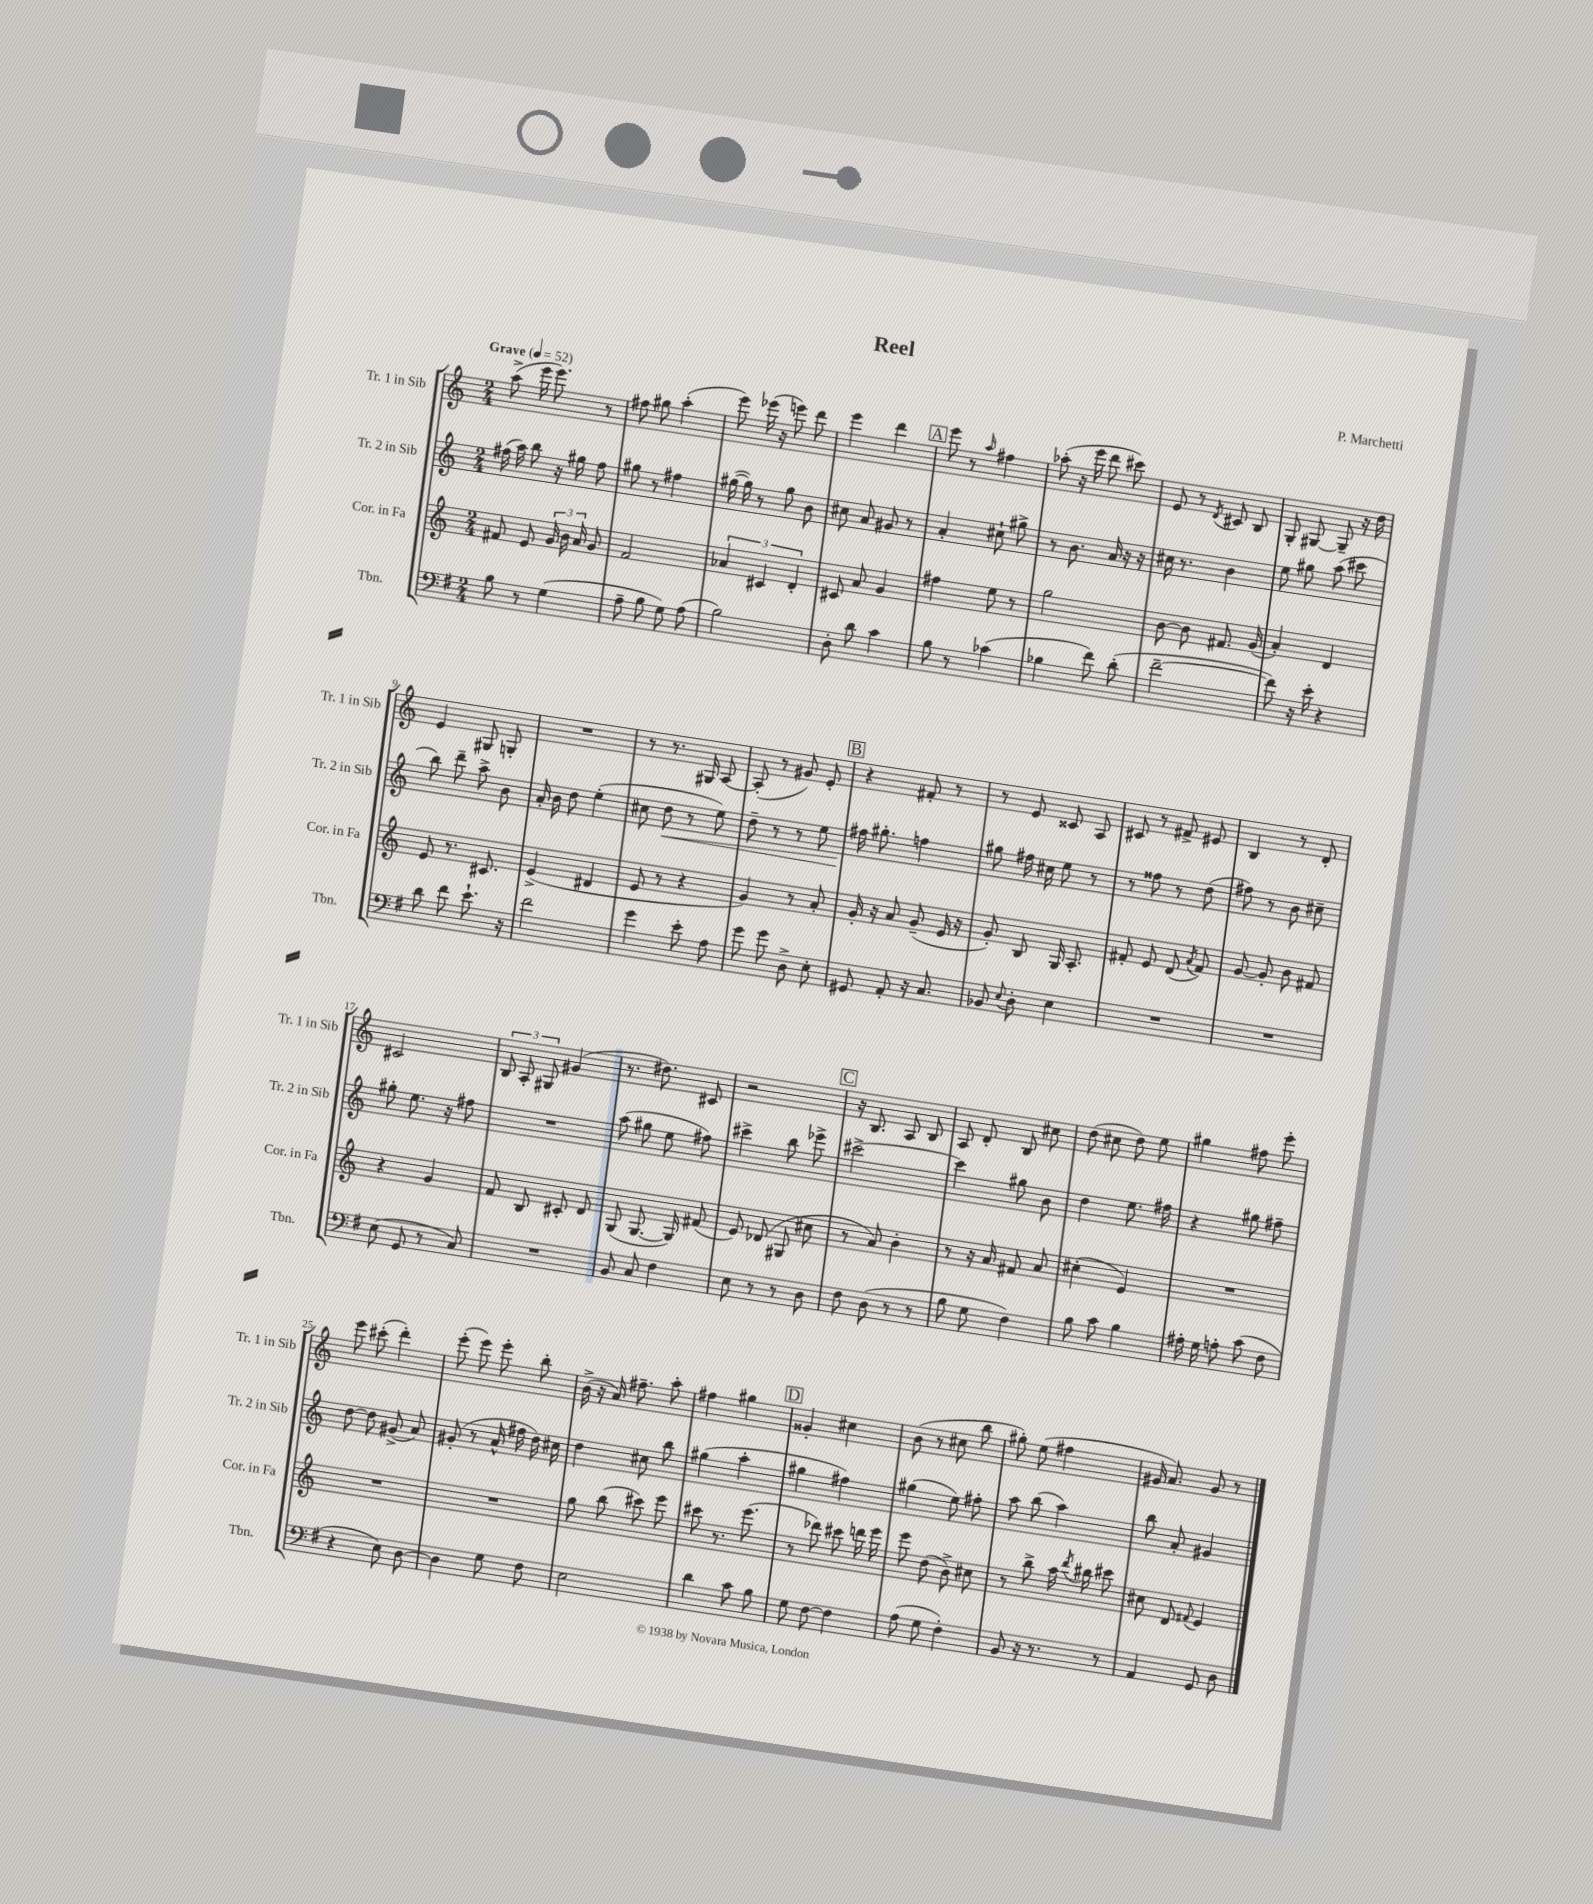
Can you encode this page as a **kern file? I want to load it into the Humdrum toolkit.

**kern	**kern	**kern	**kern
*staff4	*staff3	*staff2	*staff1
*clefF4	*clefG2	*clefG2	*clefG2
*k[f#]	*k[]	*k[]	*k[]
*M2/4	*M2/4	*M2/4	*M2/4
*MM52	*MM52	*MM52	*MM52
8B\	8f#/	(16ff#\	(8aa^\
.	.	16aa\)	.
8r	8e/	8bb\	16eee\
.	.	.	8.eee\)
(4G\	24g/	16r	.
.	24b\	.	.
.	.	16gg#\	.
.	24a/	.	.
.	8g/	8ff#\	8r
=	=	=	=
8A~\	2f/	8gg#\	8ff#\
8B\	.	8r	8gg#\
8G\)	.	4ff#\	(4aa'\
(8A\	.	.	.
=	=	=	=
2B\)	6a-/	([16gg#\	8eee\)
.	.	16gg#\])	.
.	.	8r	(16eee-\
.	6c#/	.	.
.	.	.	16r
.	.	8gg#\	8eee\)
.	6d'/	.	.
.	.	8b\	8ddd\
=	=	=	=
8D'\	8c#/	8cc#\	4eee\
8d\	8a/	8a/	.
4c\	4g/	8g#/	4ddd\
.	.	8r	.
=	=	=	=
8B\	4ff#\	4a'/	8eee\
8r	.	.	8r
.	.	.	16qqaa/
(4c-\	8ee\	8cc#`\	4ff#\
.	8r	8gg#^\	.
=	=	=	=
4B-\	2gg\	8r	(8aa-'\
.	.	8.b\	16r
.	.	.	16eee\
8f#\)	.	.	8ddd\
.	.	16a/	.
(8d'\	.	16r	8ccc#\)
.	.	16r	.
=	=	=	=
[2f#~\	[8b\	16cc#\	8e/
.	.	8.r	.
.	8b\]	.	8r
.	.	.	8qd/
.	8.f#/	4b\	8c#/
.	.	.	8B/
.	(16g/	.	.
=	=	=	=
8f#\])	4a'/)	8ee\	8G'/
16r	.	8gg#\	[8G#/
16e'\	.	.	.
4r	4d/	(8aa\	8G#~/]
.	.	8ccc#\	16r
.	.	.	16dd\
=	=	=	=
8d\	8e/	8bb\)	4e/
8f#\	8.r	8ddd~\	.
8.e`\	.	8aa^\	8G#/
.	8.c#/	.	.
.	.	8b\	8G'/
16r	.	.	.
=	=	=	=
2f#\	(4e^/	16a'/	2r
.	.	16b\	.
.	.	8dd\	.
.	4d#/	(4ee'\	.
=	=	=	=
4g\	8e/	8cc#\	8r
.	8r	8dd\	8.r
8e'\	4r	8r	.
.	.	.	16G#/
8A\	.	8ee\)	[8A/
=	=	=	=
8g\	4g/)	8dd~\	(8A'/]
8g\	.	8r	8r
8D^\	8r	8r	8g#/)
8E'\	8a'/	8ee\	8e'/
=	=	=	=
8GG#/	16g'/	16ff#\	4r
.	16r	8.gg#'\	.
8AA'/	8a/	.	.
16r	(8g~/	4ff\	8f#'/
8.C/	.	.	.
.	16e/	.	8r
.	16r	.	.
=	=	=	=
8BB-/	8g'/)	8gg#\	8r
8qqE/	.	.	.
8D'\	8B/	16ff#\	8e/
.	.	16cc#\	.
4E\	16G/	8ee\	8c##/
.	8.A'/	.	.
.	.	8r	8A/
=	=	=	=
2r	8f#'/	8r	8c#/
.	8e/	8ff##\	8r
.	(8d/	8r	8f#^/
.	8qa/	.	.
.	8f#/)	(8dd\	8e#/
=	=	=	=
2r	[8g/	8ff#\)	4B/
.	8g'/]	8r	.
.	8b\	8b\	8r
.	8f#/	8cc#~\	8d'/
=	=	=	=
(8E\	4r	8gg#'\	2c#/
8GG/	.	8.ee\	.
8r	4g/	.	.
.	.	16r	.
8C/)	.	8ff#\	.
=	=	=	=
2r	8f/	2r	12B/
.	.	.	12A'/
.	8B/	.	.
.	.	.	12G#/
.	8c#'/	.	(4g#/
.	8d/	.	.
=	=	=	=
8BB/	(8G/	(8aa\	8.r
8C/	[8.G/	8gg#\	.
.	.	.	8.dd#\)
4F#\	.	8ee\	.
.	16G/])	.	.
.	(8f#/	8ff#\)	8c#/
=	=	=	=
8E\	8e/)	4ccc#^\	2r
8r	(8d-/	.	.
8r	8G#/	8bb\	.
8D\	8cc#\	8eee-^\	.
=	=	=	=
8F#\	8r	[2ccc#^\	16r
.	.	.	8.B/
(8D\	8a/)	.	.
8r	4b'\	.	8A/
8r	.	.	8B/
=	=	=	=
8B\	8r	4ccc#\]	8A/
8G\	16r	.	8d'/
.	16a/	.	.
4F#\)	8f#/	8gg#\	8B/
.	8a/	8b\	8cc#\
=	=	=	=
8B\	(4cc#'\	4dd\	(8dd\
8c\	.	.	8cc#\
4B\	4e/)	8.ee\	8dd\)
.	.	.	8ee\
.	.	16ff#\	.
=	=	=	=
16A#'\	2r	4r	4gg#\
16G\	.	.	.
8A'\	.	.	.
(8c\	.	8gg#\	8ff#\
8F#\	.	8ff#~\	8eee'\
=	=	=	=
4r	2r	[8dd\	8eee\
.	.	8dd\]	(8ccc#'\
8E\)	.	(8g#^/	4ddd'\)
[8D\	.	8a/)	.
=	=	=	=
4D\]	2r	(8g#'/	(8eee'\
.	.	8r	8eee\)
8G\	.	16a^^/	8eee'\
.	.	16ff#\	.
8F#\	.	16dd\)	8bb'\
.	.	16cc#\	.
=	=	=	=
2E\	8gg\	4dd\	(16b^\
.	.	.	16r
.	(8bb\	.	16a/)
.	.	.	8.ff#~\
.	8ccc#\)	8cc#\	.
.	8eee\	8bb\	8aa'\
=	=	=	=
4d\	8ccc#\	(4gg#\	4ff#\
.	8.r	.	.
8c\	.	4aa'\	4gg#\
.	(8.eee\	.	.
8B\	.	.	.
=	=	=	=
8G\	8r	4gg#\	4g##'/
[8F#\	8ddd-\)	.	.
4F#\]	8ccc#\	4ff#\)	4cc#\
.	16ddd\	.	.
.	16eee\	.	.
=	=	=	=
(8A\	8eee\	(4gg#\	(8b\
8G\	(8dd\	.	8r
4F#'\)	8b^\)	8ee\)	8cc#\
.	8cc#\	8ff#'\	8bb\
=	=	=	=
8BB/	8r	8aa\	8gg#'\)
16r	8bb^\	(8bb\	(8ee\
8.r	.	.	.
.	16aa\	4aa\)	4ff#\
.	8qddd/	.	.
.	16bb#\	.	.
8r	8ccc#\	.	.
=	=	=	=
4AA/	8cc#\	8bb\	16g#/
.	.	.	8.a/)
.	8d/	8a'/	.
.	8qqf#/	.	.
8GG/	4e/	4g#/	8g#/
8D\	.	.	8r
==	==	==	==
*-	*-	*-	*-
